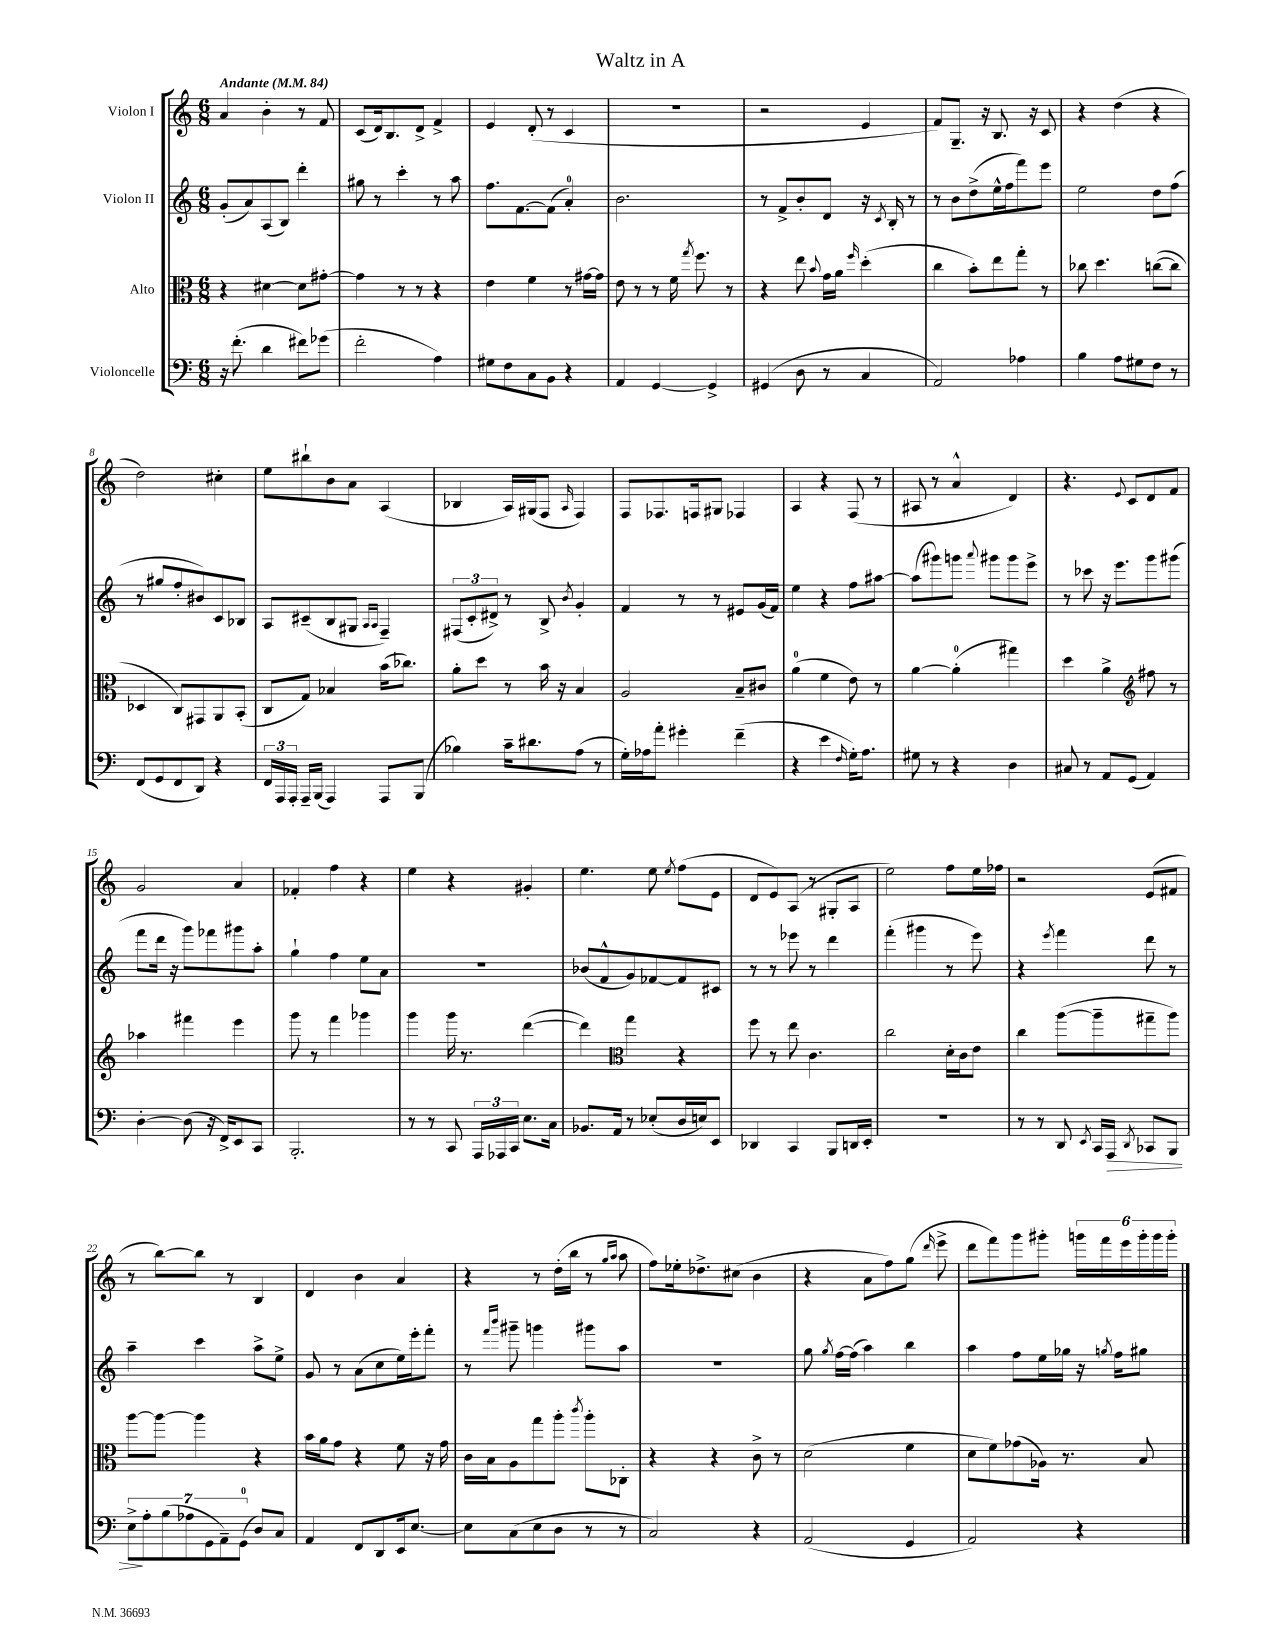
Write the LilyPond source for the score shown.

\header { title = "Waltz in A" }
<<
\new StaffGroup <<
\new Staff = "s0" \with { instrumentName = "Violon I" } {
    \clef treble \key c \major \numericTimeSignature \time 6/8 \tempo "Andante" 4 = 84
    \autoBeamOff a'4 b'4-. r8 f'8 |
    c'8[( d'16) b8. d'8]-> f'4-> |
    e'4 d'8-.( r8 c'4 |
    R2. |
    r2 e'4 |
    f'8[) g8.]-- r16 b8. r16 c'8 |
    r4 d''4( r4 |
    d''2) cis''4-. |
    e''8[ bis''8-! b'8 a'8] a4( |
    bes4 a16[) gis16( f8] \grace { a16 } f4) |
    f8[ fes8. f16 gis8] fes4 |
    a4 r4 f8( r8 |
    ais8 r8 a'4-^ d'4) |
    r4. \appoggiatura { e'8 } c'8[ d'8 f'8] |
    g'2 a'4 |
    fes'4-. f''4 r4 |
    e''4 r4 gis'4-. |
    e''4. e''8 \acciaccatura { e''8 } f''8[( e'8] |
    d'8[ e'8) a8]( r8 gis8[-. a8] |
    e''2) f''8[ e''16 fes''16] |
    r2 e'8[( fis'8] |
    r8 b''8[~) b''8] r8 b4 |
    d'4 b'4 a'4 |
    r4 r8 d''16[-.( b''16] r8 \grace { g''16[ a''16] } a''8 |
    f''8[) ees''16-. des''8.-> cis''8]( b'4 |
    r4 a'8[ f''8) g''8]( \grace { d'''16 } e'''8-> |
    d'''8[ f'''8) g'''8 gis'''8]-. \tuplet 6/4 { g'''16[ f'''16 e'''16 g'''16-. g'''16 g'''16]-. } \bar "|." |
}
\new Staff = "s1" \with { instrumentName = "Violon II" } {
    \clef treble \key c \major \numericTimeSignature \time 6/8
    \autoBeamOff g'8[-.( a'8) a8( b8]) d'''4-. |
    gis''8 r8 c'''4-. r8 a''8 |
    f''8.[ f'8.~ f'8]( a'4-0-.) |
    b'2. |
    r8 f'8[-> b'8-. d'8] r16 \acciaccatura { c'8 } b16-. r8 |
    r8 b'8[ d''8->( e''16-^ f''16 f'''8) e'''8] |
    e''2 d''8[ f''8]( |
    r8 gis''8[ f''8-. bis'8) c'8 bes8] |
    a8[ cis'8--( b8 gis8] \grace { a16[ a16] } f4--) |
    \tuplet 3/2 { fis8[( c'8-. dis'8]->) } r8 b8-> \acciaccatura { b'8 } g'4-. |
    f'4 r8 r8 eis'8[ g'16( f'16]) |
    e''4 r4 f''8[ ais''8]~ |
    ais''8[( gis'''8) g'''8] \appoggiatura { a'''8 } gis'''8[ gis'''8 e'''8]-> |
    r8 ces'''8 r16 e'''8.[ g'''8 gis'''8]( |
    f'''8[ d'''16] r16 g'''8[) fes'''8 gis'''8 a''8]-. |
    g''4-! f''4 e''8[ a'8] |
    R2. |
    bes'8[( f'8-^ g'8) fes'8~ fes'8 cis'8] |
    r8 r8 ees'''8 r8 d'''4 |
    f'''4-.( gis'''4 r8 e'''8) |
    r4 \acciaccatura { e'''8 } f'''4 d'''8 r8 |
    a''4-- c'''4 a''8[-> e''8]-> |
    g'8 r8 a'8[( c''8 e''16) e'''16-. f'''8]-. |
    r8 \grace { f'''16[ b'''16] } gis'''8-- g'''4 gis'''8[ a''8] |
    R2. |
    g''8 \acciaccatura { g''8 } f''16[~ f''16]( a''4) b''4 |
    a''4 f''8[ e''16 ges''16] r16 \acciaccatura { g''8 } f''16[ gis''8] \bar "|." |
}
\new Staff = "s2" \with { instrumentName = "Alto" } {
    \clef alto \key c \major \numericTimeSignature \time 6/8
    \autoBeamOff r4 dis'4~ dis'8[ gis'8]~-. |
    gis'4 r8 r8 r4 |
    e'4 f'4 r8 gis'16[~ gis'16] |
    e'8 r8 r8 f'16 \acciaccatura { g''8 } f''8. r8 |
    r4 e''8 \appoggiatura { b'8 } g'16[ a'16] \grace { f''16 } d''4-.( |
    c''4 b'8[-.) e''8 g''8]-. r8 |
    ces''8 d''4. c''8[~( c''8] |
    des4 c8[) gis,8 a,8 b,8]-.( |
    c8[ g8]) bes4 b'16[( ces''8.]) |
    a'8[-. d''8] r8 b'16 r16 b4 |
    a2 b8[-- cis'8] |
    a'4-0( f'4 e'8) r8 |
    a'4~ a'4-0-.( gis''4) |
    d''4 a'4-> \clef treble fis''8 r8 |
    aes''4 fis'''4 e'''4 |
    g'''8 r8 f'''4 ges'''4 |
    g'''4 g'''16 r8. d'''4~( |
    d'''4) \clef alto g''4 r4 |
    f''8 r8 e''8 c'4. |
    c''2 d'16[-. c'16 e'8] |
    c''4 a''8[~( a''8-- gis''8-- a''8]) |
    a''8[~ a''8]~ a''4 r4 |
    b'16[ a'16 g'8] r4 f'8 r16 g'16 |
    c'16[ b16 a8 g''8 a''8]-. \acciaccatura { c'''8 } a''8[-. ces8]-. |
    r4 r4 c'8-> r8 |
    d'2( f'4 |
    d'8[ f'8) ges'8( aes16]) r8. b8 \bar "|." |
}
\new Staff = "s3" \with { instrumentName = "Violoncelle" } {
    \clef bass \key c \major \numericTimeSignature \time 6/8
    \autoBeamOff r16 f'8.-.( d'4 fis'8[) ges'8]( |
    f'2-. a4) |
    gis8[ f8 c8 b,8] r4 |
    a,4 g,4~ g,4-> |
    gis,4( d8 r8 c4 |
    a,2) aes4 |
    b4 a8[ gis8 f8] r8 |
    f,8[( g,8 f,8 d,8]) r4 |
    \tuplet 3/2 { f,16[ a,,16 a,,16]-. } a,,16[-- b,,16]( a,,4) a,,8[ b,,8]( |
    bes4) c'16[-- dis'8. a8]( r8 |
    g16[-.) aes16 a'8]-. gis'4-. f'4--( |
    r4 e'4 \grace { f16 } g16[-.) a8.] |
    gis8 r8 r4 d4 |
    cis8 r8 a,8[ g,8]( a,4) |
    d4~-. d8( r16 f,16[->) e,8 c,8] |
    b,,2.-. |
    r8 r8 c,8 \tuplet 3/2 { a,,16[ aes,,16 c,16] } e8.[ c16] |
    bes,8.[ a,16] r8 ees8[-.( d16 e16) e,8] |
    des,4 c,4 b,,8[ d,16 e,16]-. |
    R2. |
    r8 r8 d,8 \acciaccatura { e,8 } c,16[ a,,16]\> \acciaccatura { d,8 } ces,8[ b,,8] |
    \tuplet 7/4 { e8[->\! a8-. b8( aes8 g,8 a,8--) g,8]-0( } d8[) c8] |
    a,4 f,8[ d,8 e,16 e8.]~ |
    e8[ c8( e8 d8] r8 r8 |
    c2) r4 |
    a,2( g,4 |
    a,2) r4 \bar "|." |
}
>>
>>
